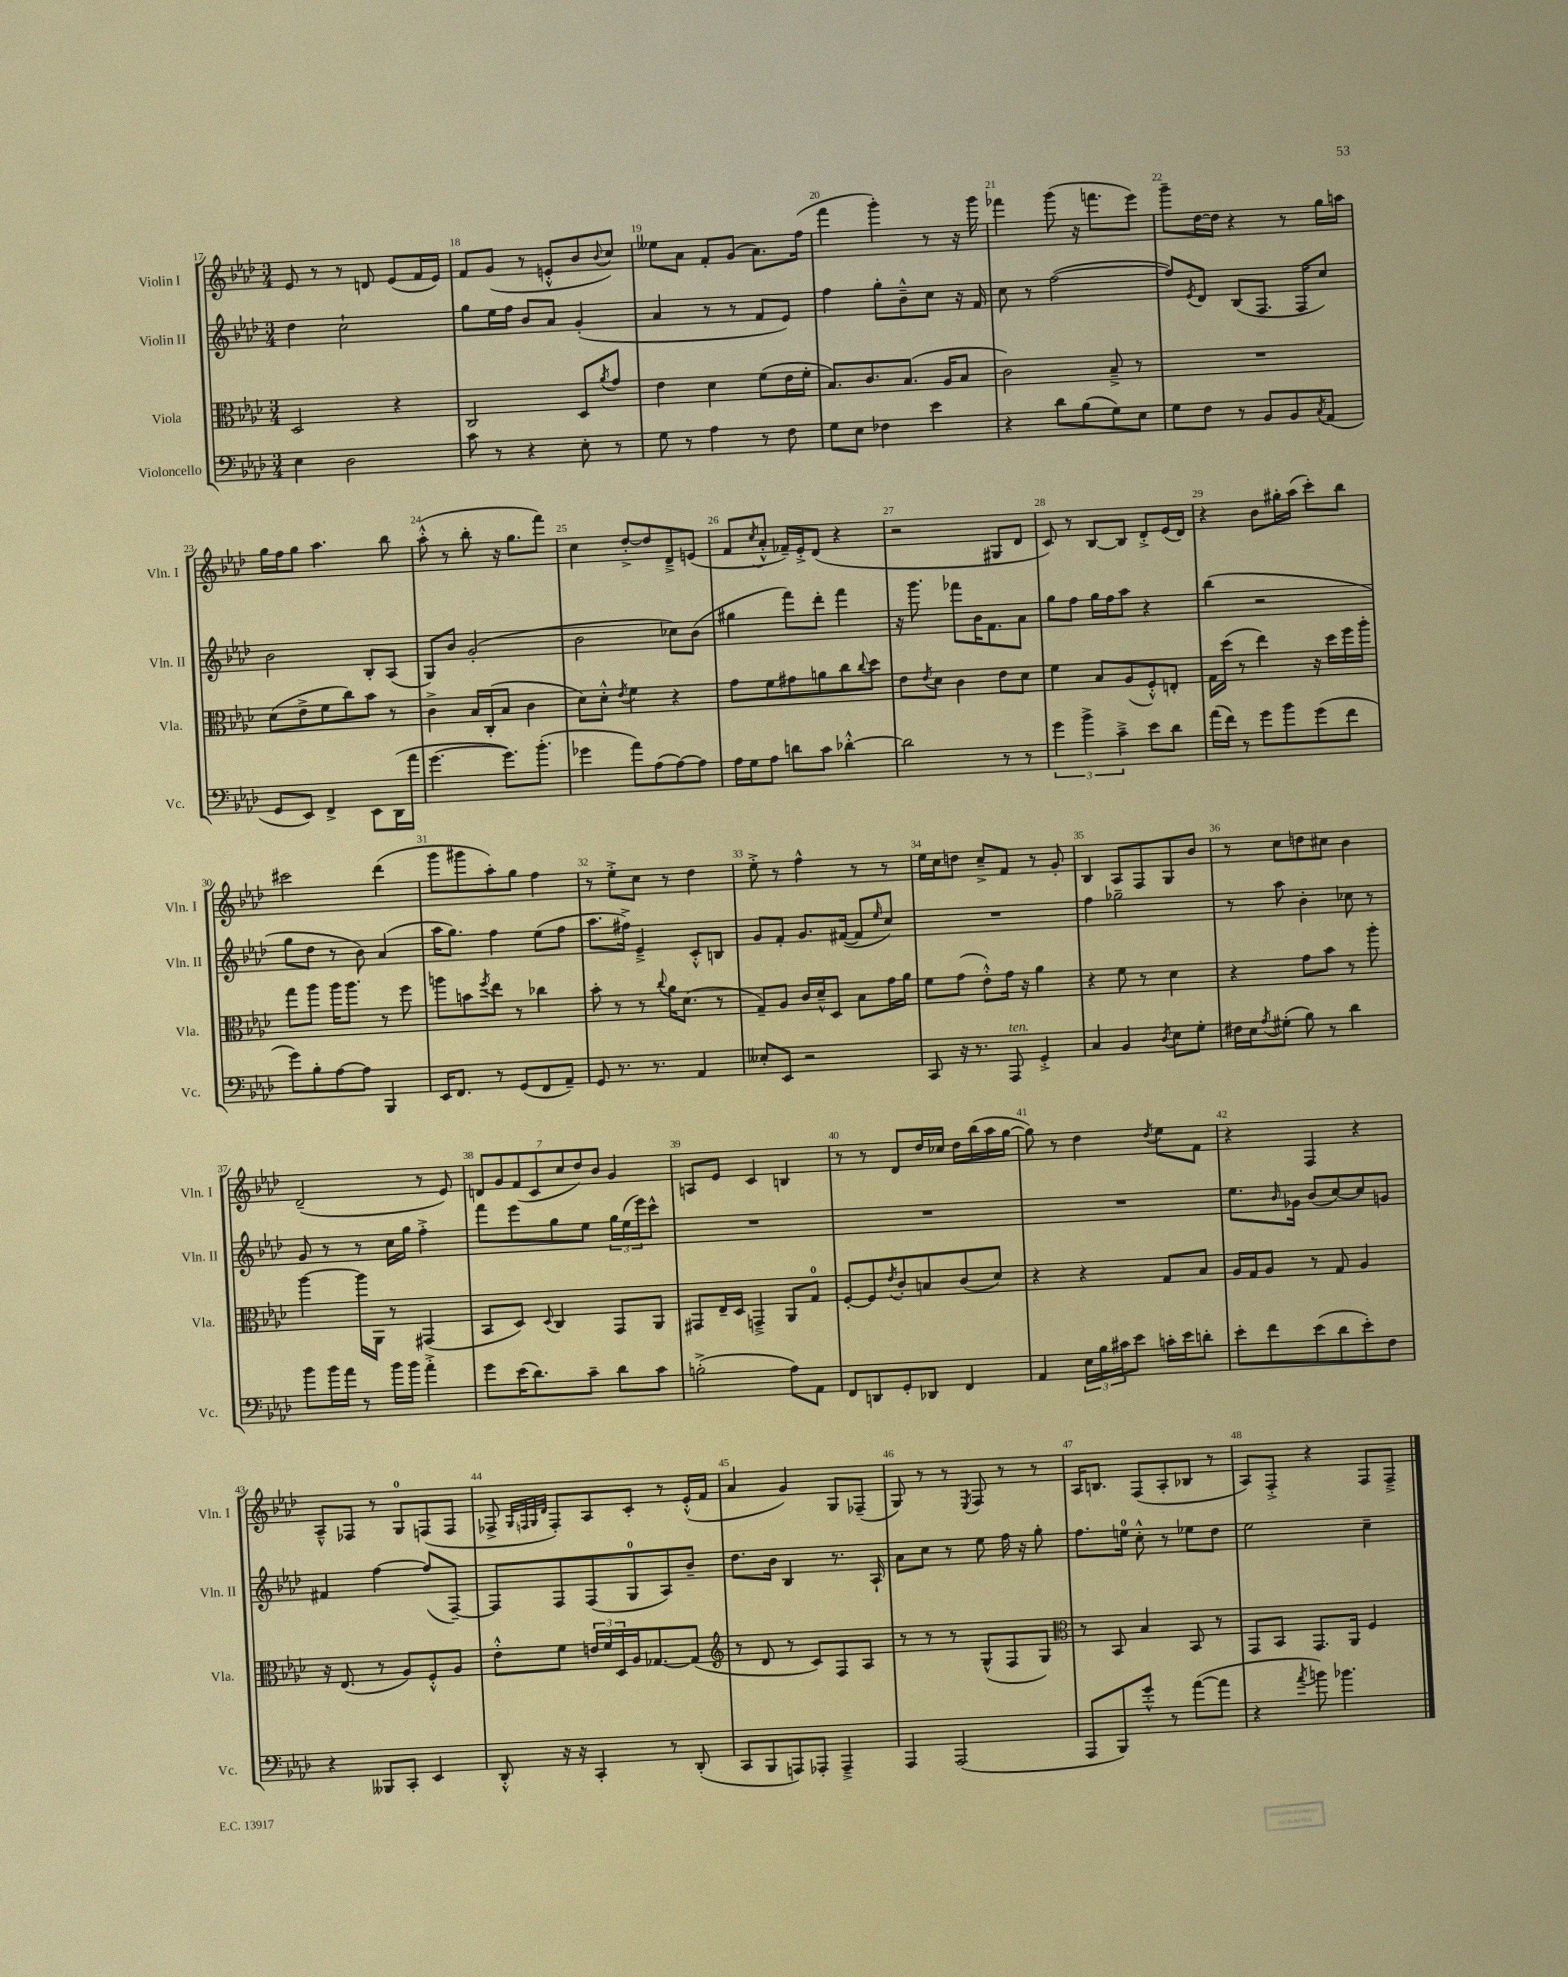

**kern	**kern	**kern	**kern
*staff4	*staff3	*staff2	*staff1
*clefF4	*clefC3	*clefG2	*clefG2
*k[b-e-a-d-]	*k[b-e-a-d-]	*k[b-e-a-d-]	*k[b-e-a-d-]
*M3/4	*M3/4	*M3/4	*M3/4
4E-	2D-	4dd-	8e-
.	.	.	8r
2D-	.	2cc`	8r
.	.	.	8d
.	4r	.	(8e-
.	.	.	16f
.	.	.	16e-)
=	=	=	=
8c	2C	8gg	8f
8r	.	16ee-	(8g
.	.	16ff	.
4r	.	8b-	8r
.	.	8a-	8e'^^
8E-'	8D-	(4g'	8b-
.	8qa-	.	8qqb-
8r	8g	.	8cc)
=	=	=	=
8G	4e-	4a-	8ee--
8r	.	.	8a-
4A-	4d-	8r	8f'
.	.	8r	(8g
8r	(8f	8f	8.a-)
8F	16e-	8e-)	.
.	16f'	.	(16ff
=	=	=	=
8G	8.B-)	4ff	4fff
8E-	.	.	.
.	8.c	.	.
4F-	.	8gg'	4ggg')
.	(8.B-	8b-~^^	.
4e-	.	8cc	8r
.	16A-	.	.
.	8B-	16r	16r
.	.	16f	16ggg
=	=	=	=
4r	2c)	8cc	4fff-
.	.	8r	.
8d-	.	([2ff	(8ggg
(8B-	.	.	16r
.	.	.	8.fff
8G)	8B-~^	.	.
8E-	8r	.	8eee-)
=	=	=	=
8G	2.r	8ff])	8ggg~
.	.	8qe-	.
8F	.	8d-	[16dd-
.	.	.	16dd-]
8r	.	(8B-	4r
8BB-	.	8.F	.
8BB-	.	.	8r
.	.	16F	.
8qC	.	.	.
(8AA-	.	8cc)	16gg
.	.	.	16aa
=	=	=	=
8GG	(8d-	2b-	16gg
.	.	.	16ff
8EE-)	8e-^	.	8gg
4FF^	8f	.	4.aa-
.	8cc)	.	.
8EE-	8b-	8B-'	.
(16DD-	8r	(8A-	8bb-
16a-	.	.	.
=	=	=	=
[4.g	4c^	8G)	(8aa-'^^
.	.	8b-	8r
.	16B-	(2g'	8bb-'
.	(16C'	.	.
8.g])	8B-	.	16r
.	.	.	8.gg
.	4c	.	.
(8.b-'	.	.	.
.	.	.	8fff)
=	=	=	=
4g-	8d-)	2b-	4cc
.	8d-'^^	.	.
.	8qe-	.	.
8a-)	4f	.	[8dd-'^
(8A-	.	.	8dd-]
[8A-)	4r	8cc-)	8d-~^
8A-]	.	(8b-	(8e
=	=	=	=
16A-	8g	4gg#	8f
16G	.	.	.
.	.	.	8qcc
8A-	8f	.	8a-'^^
8d	8g#	8fff)	16f-~)
.	.	.	16e-'^
8c	8a	8ddd-'	(8d-
[4d-'^^	8cc	4fff	4r
.	8qqcc	.	.
.	8dd-	.	.
=	=	=	=
2d-]	8e-	16r	2r
.	.	8.ggg	.
.	8qe-	.	.
.	8d-	.	.
.	4c	8fff-	.
.	.	16b-	.
.	.	8.f	.
8r	8e-	.	8G#
8r	8d-	8a-	8d-
=	=	=	=
6g	4f	8gg	8c)
.	.	8ff	8r
6b-^	.	.	.
.	8B-	16gg	[8B-
.	.	16ff	.
6c~^	.	.	.
.	(8A-	8aa-	8B-]
8e-	8F'^^)	4r	8d-'^
8d-	8E'	.	(16e-
.	.	.	16d-)
=	=	=	=
(16a-	16G	(4bb-	4r
16f)	(16dd-	.	.
8r	8r	.	.
8g	4ee-)	2r	8b-
8b-	.	.	16gg#'
.	.	.	(16aa-
(8g	16r	.	8ccc')
.	16dd-	.	.
8f	16ff	.	8bb-
.	16aa-'	.	.
=	=	=	=
8g)	8gg	8gg	2ccc#
8B-'	8aa-	8dd-	.
[8A-	16aa-	8r	.
.	8.aa-	.	.
8A-]	.	8b-)	.
4BBB-	8r	(4a-	(4ddd-
.	8ff	.	.
=	=	=	=
16EE-	8aa	16aa-	8ggg
8.FF	.	8.gg)	.
.	8b	.	8ggg#
.	8qff	.	.
8r	8ee-	4ff	8aa-')
(8GG	8r	.	8gg
8FF	4cc-	(8ee-	4ff
8AA-~)	.	8ff	.
=	=	=	=
8GG	8b-'	8.aa-	8r
8.r	8r	.	8ee-'^
.	.	16ff#^)	.
.	8r	4e-~^	8cc
8.r	.	.	.
.	8qqcc	.	.
.	16a-	.	8r
.	(8.d-	.	.
4AA-	.	8c'^^	4dd-
.	8r	8B	.
=	=	=	=
8E--'	8G~)	8g	8ee-'^
8EE-	8A-	8f'	8r
2r	16c	8.g	4ff^^
.	16d-~^^	.	.
.	8D-	.	.
.	.	([16f#	.
.	8B-	8f#]	8r
.	.	16qqee-	.
.	16g	8cc)	8r
.	16a-	.	.
=	=	=	=
8CC	8f	2.r	16ee-
.	.	.	16cc
16r	(8g	.	8dd
8.r	.	.	.
.	8e-'^^)	.	8cc~^
8AAA-	16g	.	8f
.	16r	.	.
4GG'^	4a-	.	8r
.	.	.	8g'
=	=	=	=
4C	4r	4ff	4B-
4BB-	8f	2gg-~	8A-
.	8r	.	8F
8qD-	.	.	.
8E-	4d-	.	8G
8G'	.	.	8b-
=	=	=	=
16F#	4r	8r	8r
16E-	.	.	.
8qA-	.	.	.
(8G#'	.	8aa-	8cc
8B-)	8g	4b-'	8dd
8r	8b-	.	8cc#
4d-	8r	8cc-	4b-
.	8aa-'	8r	.
=	=	=	=
8b-	[4aa-	8g	(2d-~
16b-	.	8r	.
16a-	.	.	.
8r	16aa-]	8r	.
.	16AA-	.	.
16b-	8r	16cc	.
16b-	.	16gg	.
4a-'^	(4GG#	4ff'^	8r
.	.	.	8e-)
=	=	=	=
8g	8BB-	8fff	14d
.	.	.	14g
(16e-	8D-)	8eee-	.
.	.	.	(14f
8.d-)	.	.	.
.	.	.	14c
.	8qqD-	.	.
.	4C	8gg	.
.	.	.	14cc
.	.	.	14dd-)
8c~	.	8ee-	.
.	.	.	14b-
8d-	8GG	24gg	4g
.	.	(24ee-	.
.	.	24eee-)	.
8c	8AA-	8ccc^^	.
=	=	=	=
(2B'^	8GG#	2.r	8A
.	16E-~	.	8e-
.	16D-	.	.
.	4GG~^	.	4c
8A-)	8AA-	.	4B
8AA-	8G	.	.
=	=	=	=
8FF	[8F'	2.r	8r
8DD	8F]	.	8r
.	8qe-	.	.
8GG'	8c'	.	8d-
8DD-	8B	.	16dd-
.	.	.	16cc-
4FF	(8c	.	16dd-
.	.	.	(16bb-
.	8d-)	.	16aa-
.	.	.	[16gg
=	=	=	=
4AA-	4r	2.r	8gg])
.	.	.	8r
24E-	4r	.	4dd-
24B-	.	.	.
24c#	.	.	.
8e-	.	.	.
.	.	.	8qdd-
16c'	8G	.	8ee-
16e-	.	.	.
8d'	8B-	.	8f
=	=	=	=
8e-'	16A-	8.ee-	4r
.	16G	.	.
8f	8A-	.	.
.	.	16qqb-	.
.	.	16g-	.
(8e-	8r	(8b-	4F
8d-	8G	[8cc)	.
8e-')	4A-	8cc]	4r
8F	.	8g	.
=	=	=	=
4r	16r	4f#	8A-~^^
.	(8.E-	.	.
.	.	.	8F-
8BBB--	8r	[4ff	8r
8CC'	8A-)	.	8G
4EE-	8F'^^	(8ff]	(8F
.	8A-	[8F~)	8F
=	=	=	=
8DD-'^^	8e-'^^	8F]	8F-^
.	.	.	32qqG
.	.	.	32qqF
.	.	.	32qqG
.	.	.	32qqd-
16r	8f	8F	8F')
16r	.	.	.
4CC'	24e	(8F	8A-
.	24f	.	.
.	24D-	.	.
.	16A-	8G	8c'
.	[8.G-	.	.
8r	.	8A-)	8r
(8DD-'	(8G-]	8b-~	(16e-'^^
.	.	.	16f
=	=	=	=
*	*clefG2	*	*
8CC	8r	8.dd-	4a-
8BBB-	8d-	.	.
.	.	16b-	.
8AAA)	8r	4B-	4g)
8AAA-'	8c)	.	.
4AAA-~^	8F	8.r	8G
.	8A-	.	(8F-~
.	.	16A-`	.
=	=	=	=
4AAA-	8r	8a-	8G)
.	8r	8cc	8r
(2AAA-	8r	8r	8r
.	.	.	8qE-
.	(8G^^	8ee-	8F
.	8F	16ff	8r
.	.	16r	.
.	8G)	8gg'	8r
=	=	=	=
*	*clefC3	*	*
8AAA-	8r	8.ff	16A-
.	.	.	8.B
8BBB-)	8BB-	.	.
.	.	16ee	.
8g'^^	4B-	8cc'^^	(8F
8r	.	8r	8A-'
([8a-	8BB-	8ee-	8B-
8a-]	8r	8dd-	8r
=	=	=	=
4r	8GG	2ee-	8A-)
.	8BB-	.	8F'^
8qa-	.	.	.
8b)	8.GG	.	4r
4.b-	.	.	.
.	16AA-	.	.
.	4F	4cc~	8F
.	.	.	8F~^
==	==	==	==
*-	*-	*-	*-
